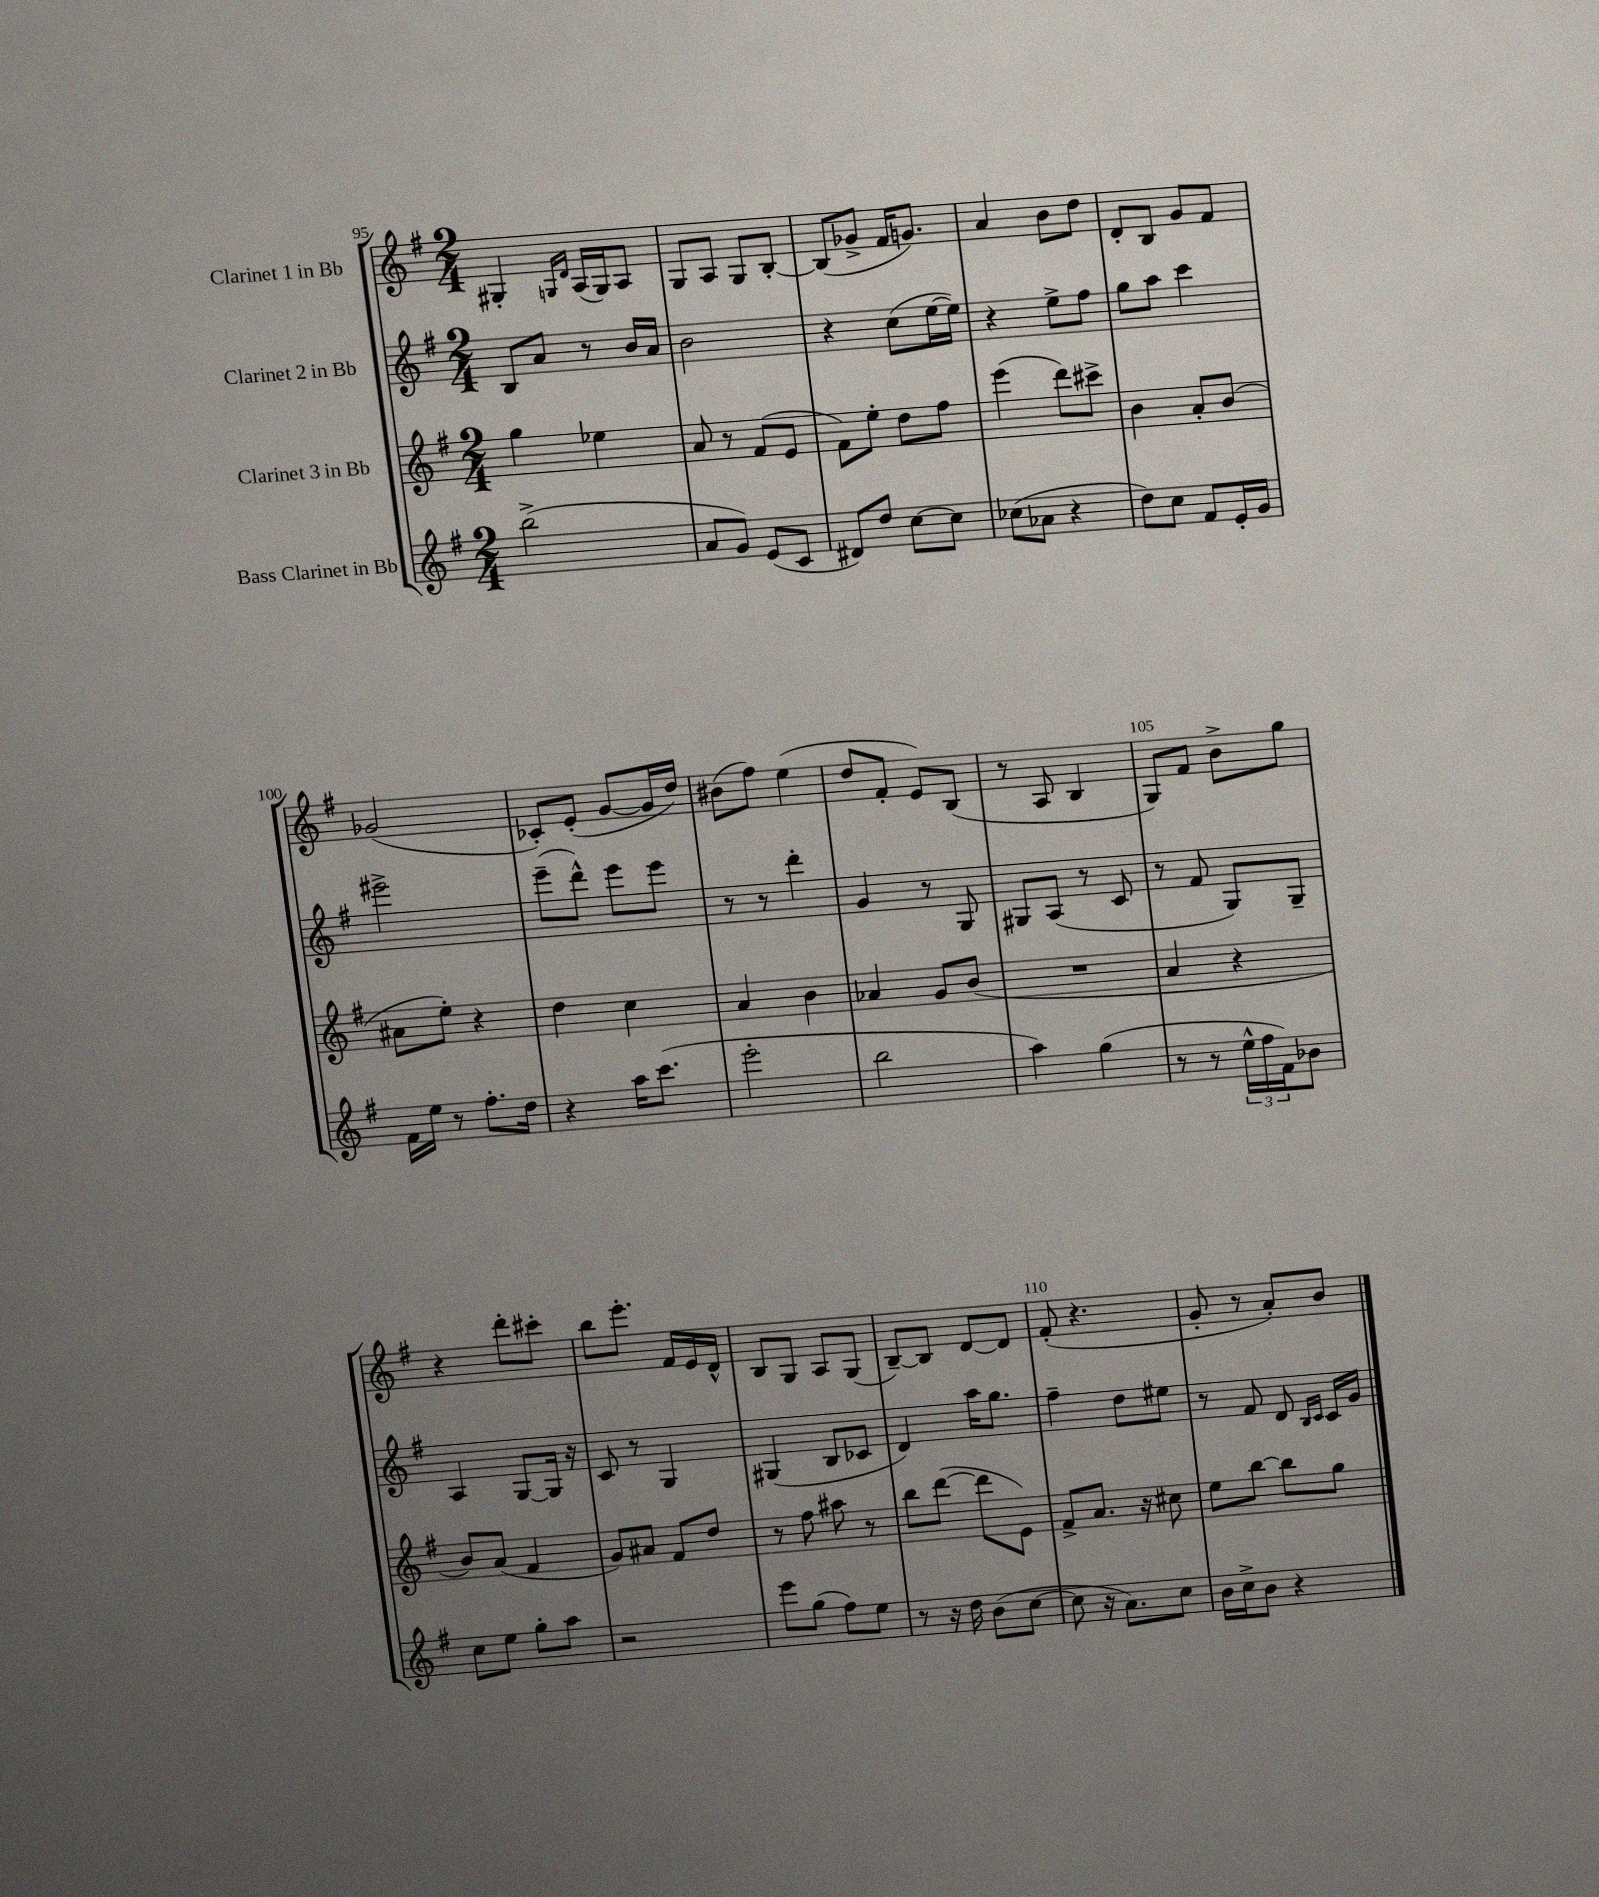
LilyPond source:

<<
\new StaffGroup <<
\new Staff = "s0" \with { instrumentName = "Clarinet 1 in Bb" } {
    \clef treble \key g \major \numericTimeSignature \time 2/4
    gis4-. \grace { g16 d'16 } a16( g16) a8 |
    g8 a8 g8 b8~-. |
    b8( ges'8-> fis'16 g'8.) |
    a'4 b'8 d''8 |
    d'8-. b8 g'8 fis'8 |
    ges'2( |
    ces'8-.) e'8-.( g'8~ g'16 d''16) |
    bis'8( fis''8) e''4( |
    d''8 fis'8-. e'8) b8( |
    r8 a8 b4 |
    g8) fis'8 b'8-> g''8 |
    r4 d'''8-. cis'''8-. |
    b''8 e'''8.-. fis'16 e'16 d'16-^ |
    b8 g8 a8 g8( |
    b8~--) b8 d'8~ d'8 |
    fis'8-.( r4. |
    g'8-. r8 a'8-.) b'8 \bar "|." |
}
\new Staff = "s1" \with { instrumentName = "Clarinet 2 in Bb" } {
    \clef treble \key g \major \numericTimeSignature \time 2/4
    b8 a'8 r8 b'16 a'16 |
    b'2 |
    r4 c''8( e''16~ e''16) |
    r4 e''8-> fis''8 |
    g''8 a''8 c'''4 |
    eis'''2-> |
    e'''8--( d'''8-^) e'''8 e'''8 |
    r8 r8 d'''4-. |
    g'4 r8 g8 |
    gis8 a8( r8 c'8 |
    r8 fis'8 g8) g8-- |
    a4 g8~ g16 r16 |
    c'8 r8 g4 |
    gis4( b8 ces'8 |
    d'4) a''16 g''8. |
    fis''4-- d''8 eis''8 |
    r8 fis'8 d'8 \grace { b16 c'16 } c'16 g'16 \bar "|." |
}
\new Staff = "s2" \with { instrumentName = "Clarinet 3 in Bb" } {
    \clef treble \key g \major \numericTimeSignature \time 2/4
    g''4 ees''4 |
    a'8 r8 fis'8( e'8 |
    fis'8) e''8-. d''8 fis''8 |
    e'''4( d'''8) cis'''8-> |
    b'4 a'8-. b'8( |
    ais'8 e''8-.) r4 |
    d''4 c''4 |
    a'4 b'4 |
    aes'4 g'8 b'8( |
    R2 |
    a'4 r4 |
    b'8) a'8( fis'4 |
    g'8) ais'8 fis'8 d''8 |
    r8 fis''8 ais''8 r8 |
    b''8 d'''8~( d'''8 e'8) |
    fis'8-> a'8. r16 cis''8 |
    e''8 b''8~ b''8 g''8 \bar "|." |
}
\new Staff = "s3" \with { instrumentName = "Bass Clarinet in Bb" } {
    \clef treble \key g \major \numericTimeSignature \time 2/4
    b''2->( |
    a'8 g'8) e'8( c'8 |
    dis'8) d''8 c''8~ c''8 |
    ces''8( aes'8 r4 |
    d''8) c''8 fis'8 e'16-. g'16 |
    fis'16 e''16 r8 fis''8.-. d''16 |
    r4 a''16 c'''8.( |
    e'''2-. |
    b''2 |
    a''4) g''4( |
    r8 r8 \tuplet 3/2 { e''16-^ fis''16 fis'16) } bes'8 |
    c''8 e''8 g''8-. a''8 |
    r2 |
    e'''8 g''8( fis''8) e''8 |
    r8 r16 d''16 b'8( c''8~ |
    c''8 r16 a'8.) c''8 |
    b'16 c''16-> b'8 r4 \bar "|." |
}
>>
>>
\layout { \context { \Score currentBarNumber = #95 \override BarNumber.break-visibility = ##(#f #t #t) barNumberVisibility = #(every-nth-bar-number-visible 5) } }
